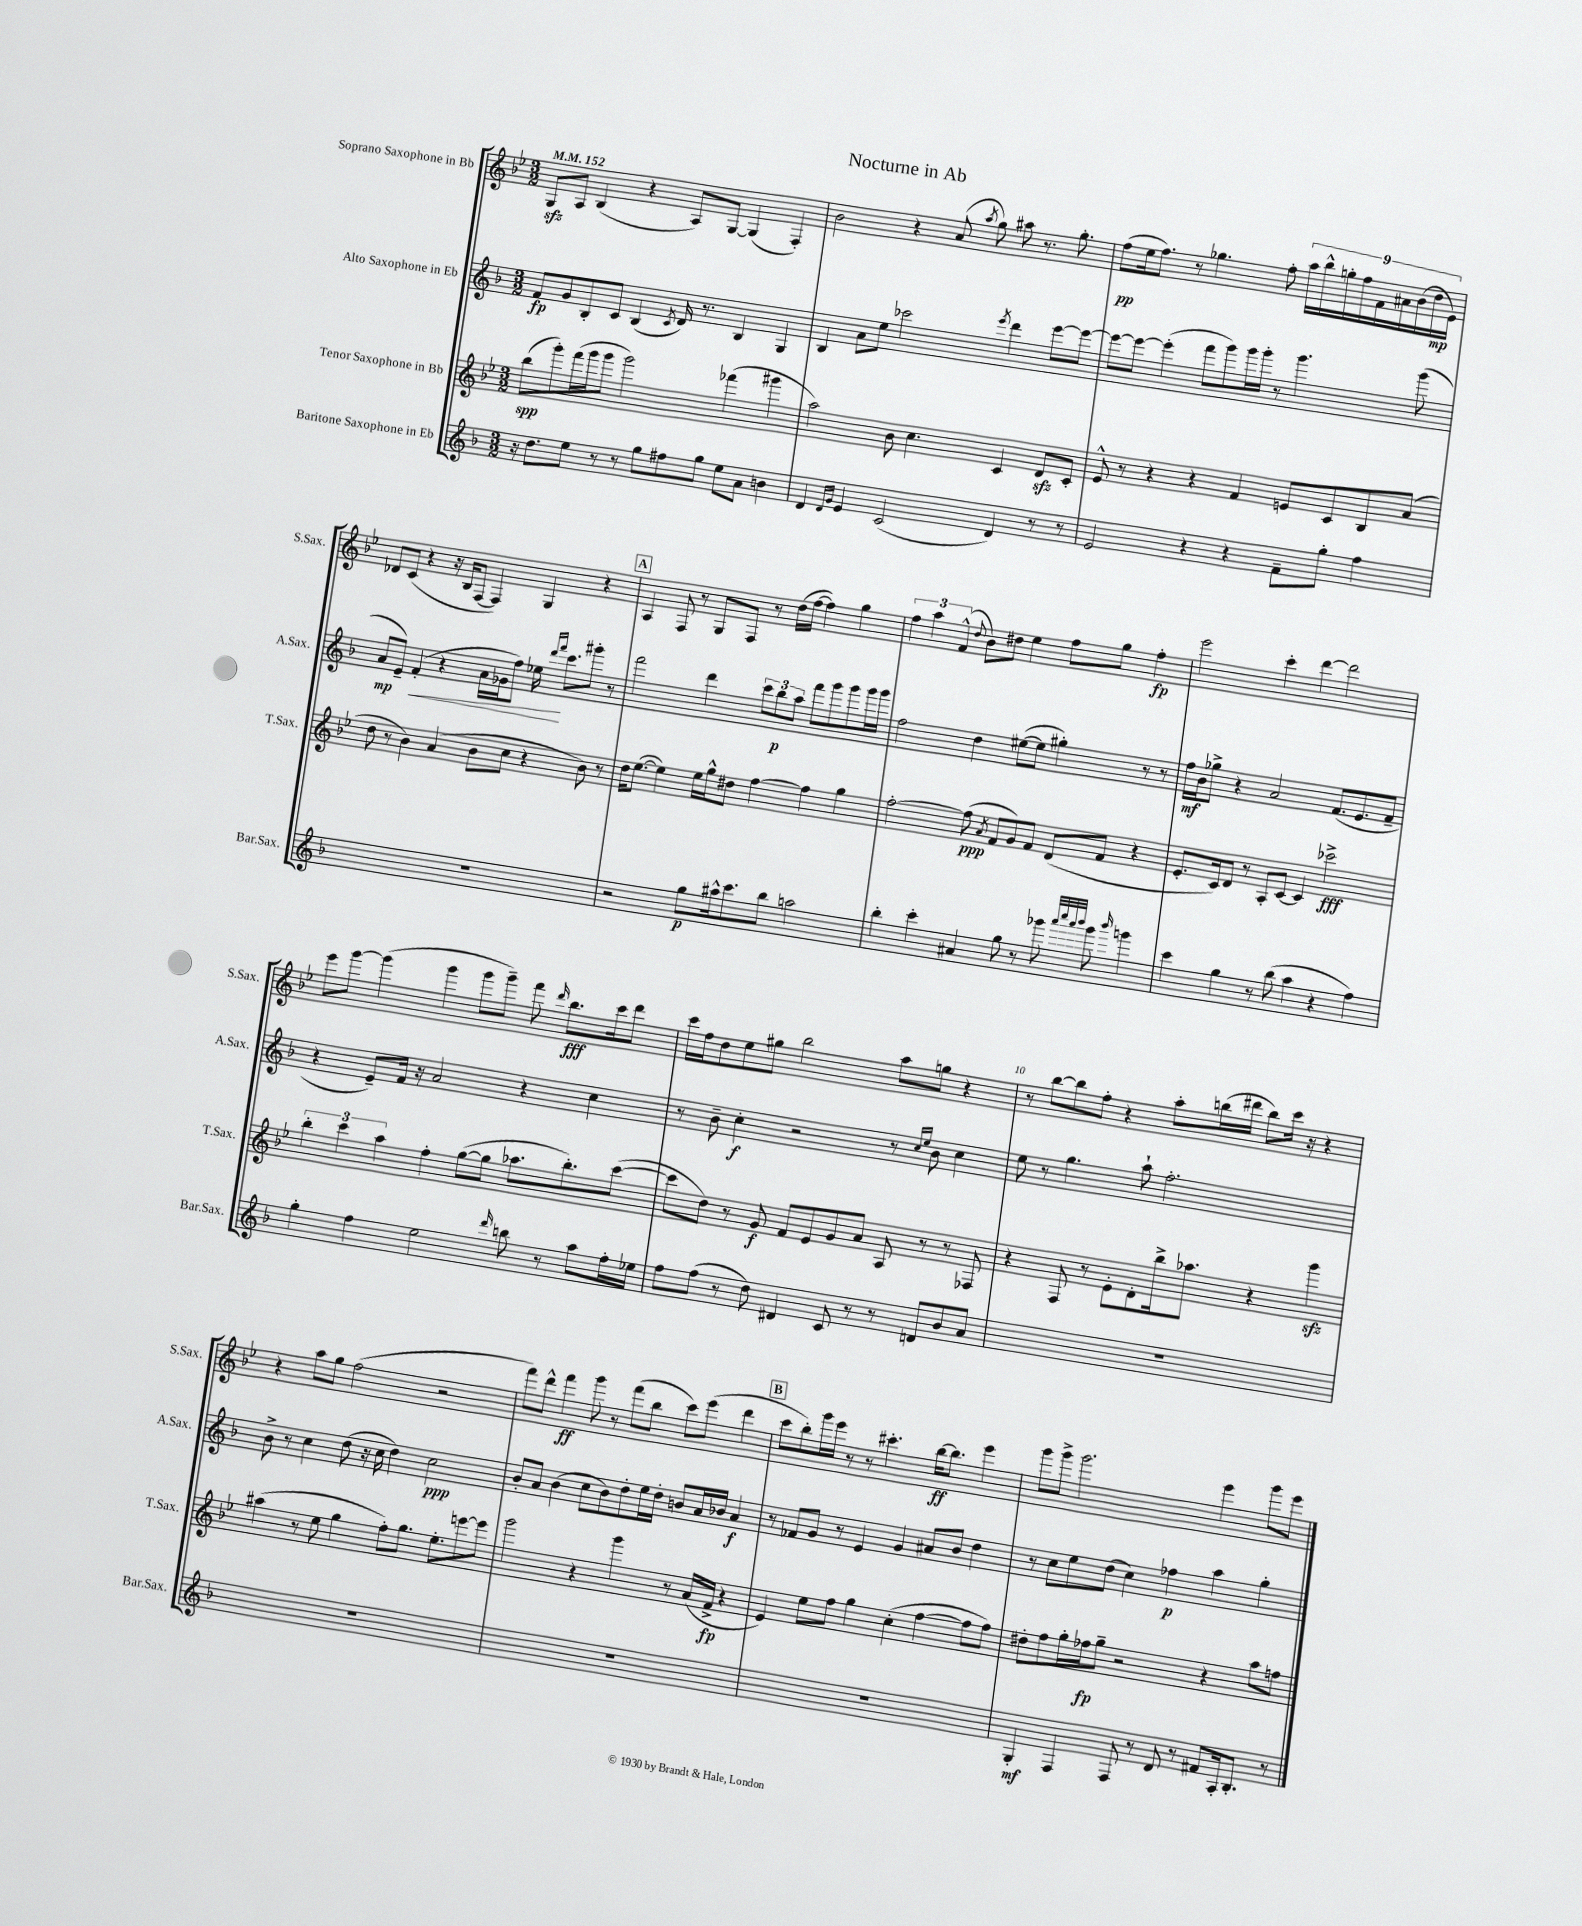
\header { title = "Nocturne in Ab" }
<<
\new StaffGroup <<
\new Staff = "s0" \with { instrumentName = "Soprano Saxophone in Bb" shortInstrumentName = "S.Sax." } {
    \clef treble \key bes \major \numericTimeSignature \time 3/2 \tempo 4 = 152
    \autoBeamOff g8[\sfz a8] bes4( r4 a8[) g8]~ g4( f4-.) |
    bes'2 r4 a'8( \acciaccatura { a''8 } g''8) ais''8 r8. g''8.-. |
    f''8[\pp( ees''16 f''8.]) r8 ges''4. f''8-. \tuplet 9/8 { a''16[ bes''16-^ g''16-. f''16 f'16 ais'16 bes'16( d''16\mp ees'16]) } |
    des'8[ c'8]( r4 r16 bes16[ f8]~ f4) g4 r4 |
    \mark \markup { \box "A" } a4 f8 r8 g8[ f8] r8 d''16[( f''16]~ f''4) g''4 |
    \tuplet 3/2 { f''4 a''4 f'4-^( } \appoggiatura { d''8 } bes'8[) dis''8] ees''4 f''8[ g''8] f''4-.\fp |
    ees'''2 c'''4-. d'''4~ d'''2 |
    ees'''8[ g'''8]~ g'''4( g'''4 g'''8[ g'''8]--) f'''8 \grace { d'''16 } bes''8.[\fff c'''16 d'''8] |
    c'''16[ f''16 d''8 ees''8 gis''8] bes''2 a''8[ g''8] r4 |
    r8 bes''8[~ bes''8 f''8]-. r4 a''8[-. b''16( dis'''16] b''8[) c'''16] r16 r4 |
    r4 a''8[ g''8] f''2( r2 |
    f'''8[) d'''8]-^ f'''4\ff g'''8 r8 f'''8[( bes''8] c'''8[) ees'''8]( d'''4 |
    \mark \markup { \box "B" } c'''8[ bes''8-.) g'''16 ees'''16] r8 r8 cis'''4.-. bes''16[~\ff bes''8.] ees'''4 |
    g'''8[ g'''8]-> g'''2. ees'''4 g'''8[ ees'''8] \bar "|." |
}
\new Staff = "s1" \with { instrumentName = "Alto Saxophone in Eb" shortInstrumentName = "A.Sax." } {
    \clef treble \key f \major \numericTimeSignature \time 3/2
    \autoBeamOff f'8[\fp g'8 bes8-. c'8] bes4( \acciaccatura { c'8 } d'16) r8. bes4 g4 |
    bes4 a'8[ e''8] ces'''2 \acciaccatura { e'''8 } d'''4 e'''8[~ e'''8]~ |
    e'''8[~ e'''8]~ e'''4-.( f'''8[ g'''8) g'''16 g'''16]-. r8 g'''4. g'''8( |
    a'8[\mp e'8]--) f'4-.\<( r4 a'16[ ges'16 f''8]) ees''16\! \grace { d'''16[ f'''16] } c'''8.[ gis'''8]-. r8 |
    \mark \markup { \box "A" } f'''2 d'''4 \tuplet 3/2 { c'''8[ bes''8\p a''8] } f'''8[ g'''8 g'''8 g'''16 g'''16] |
    f''2 d''4 eis''8[~( eis''8] gis''4-.) r8 r8 |
    f''16[\mf bes'16 ges''8]-> r4 a'2 f'8.[( e'8. f'8]-- |
    r4 e'8[--) f'16] r16 a'2 r4 c''4 |
    r8 bes'8-- c''4-.\f r2 r8 \grace { c''16[ e''16] } bes'8 c''4 |
    e''8 r8 g''4. a''8-! f''2.-. |
    bes'8-> r8 c''4 d''8( r16 c''16 d''4) c''2\ppp |
    bes'8[-. a'8] bes'4( c''8[ bes'8) d''8-. e''16 d''16]-. b'8[ a'16 bes'16] a'4\f |
    \mark \markup { \box "B" } r8 fes'8[ g'8] r8 e'4 g'4 ais'8[ bes'8] d''4 |
    r8 c''8[ e''8 d''8]( c''4) fes''4\p a''4 g''4-. \bar "|." |
}
\new Staff = "s2" \with { instrumentName = "Tenor Saxophone in Bb" shortInstrumentName = "T.Sax." } {
    \clef treble \key bes \major \numericTimeSignature \time 3/2
    \autoBeamOff bes''8[\spp( g'''8-.) f'''16( g'''16 g'''8] g'''2) fes'''4( gis'''4 |
    a''2) bes'8 c''4. c'4 d'8[\sfz c'8]-. |
    ees'8-^ r8 r4 r4 f'4 e'8[ c'8 bes8 a'8]( |
    d''8 r8 bes'4) a'4( bes'8[ c''8] r4 bes'8) r8 |
    \mark \markup { \box "A" } d''16[ ees''8.]~( ees''4) ees''16[ g''16-^ dis''8] f''4~ f''4 g''4 |
    f''2~-. f''8\ppp( \acciaccatura { a'8 } f'8[ g'8) f'8] d'8[( f'8] r4 |
    ees'8.[-. c'16) d'8] r8 a8[-. c'8]~ c'4 ces'''2->\fff |
    \tuplet 3/2 { bes''4-. c'''4 a''4 } f''4-. g''8[~( g''8] aes''8.[ bes''8.-.) c'''8]~( |
    c'''8[ d''8]) r8 g'8\f f'8[ ees'8 g'8 a'8] a8 r8 r8 fes8 |
    r4 f8 r8 ees'8[-. d'8-. bes''16-> aes''8.] r4 g'''4\sfz |
    ais''4( r8 ees''8 g''4 f''8[-.) g''8.] ees''8.[-. e'''8~ e'''8] |
    g'''2 r4 g'''4 r8 a'16[( f'16]->\fp r4 |
    \mark \markup { \box "B" } ees'4) ees''8[ f''8] g''4 c''4-.( f''4~ f''8[ f''8]) |
    dis''8[-. f''8 g''16-. fes''16\fp g''8]-- r2 r4 a''8[ f''8] \bar "|." |
}
\new Staff = "s3" \with { instrumentName = "Baritone Saxophone in Eb" shortInstrumentName = "Bar.Sax." } {
    \clef treble \key f \major \numericTimeSignature \time 3/2
    \autoBeamOff r16 d''8.[ e''8] r8 r8 g''8[ fis''8 g''8] e''8[ a'8] b'4 |
    d'4 \grace { d'16[ g'16] } e'4 c'2( d'4) r8 r8 |
    e'2 r4 r4 f'8[-- g''8]-. f''4 |
    R1. |
    \mark \markup { \box "A" } r2 g''8[\p ais''16-^ c'''8. bes''8] a''2 |
    bes''4-. c'''4-. ais'4 g''8 r8 ges'''8 \grace { a'''32[ c''''32 a'''32 bes'''32] } ges'''8 \grace { bes'''16 } g'''4 |
    c'''4 g''4 r8 bes''8( a''4 r4 f''4) |
    g''4-. f''4 e''2 \grace { d'''16 } b''8 r8 a''8[ f''16-. ees''16] |
    f''8[ f''8]( r8 d''8) dis'4 c'8 r8 r8 d'8[ bes'8 a'8] |
    R1. |
    R1. |
    R1. |
    \mark \markup { \box "B" } R1. |
    g4-.\mf f4 f8 r8 d'8 r8 fis'8[ a16-. bes8.]-. r8 \bar "|." |
}
>>
>>
\layout { \context { \Score \override BarNumber.break-visibility = ##(#f #t #t) barNumberVisibility = #(every-nth-bar-number-visible 5) } }
